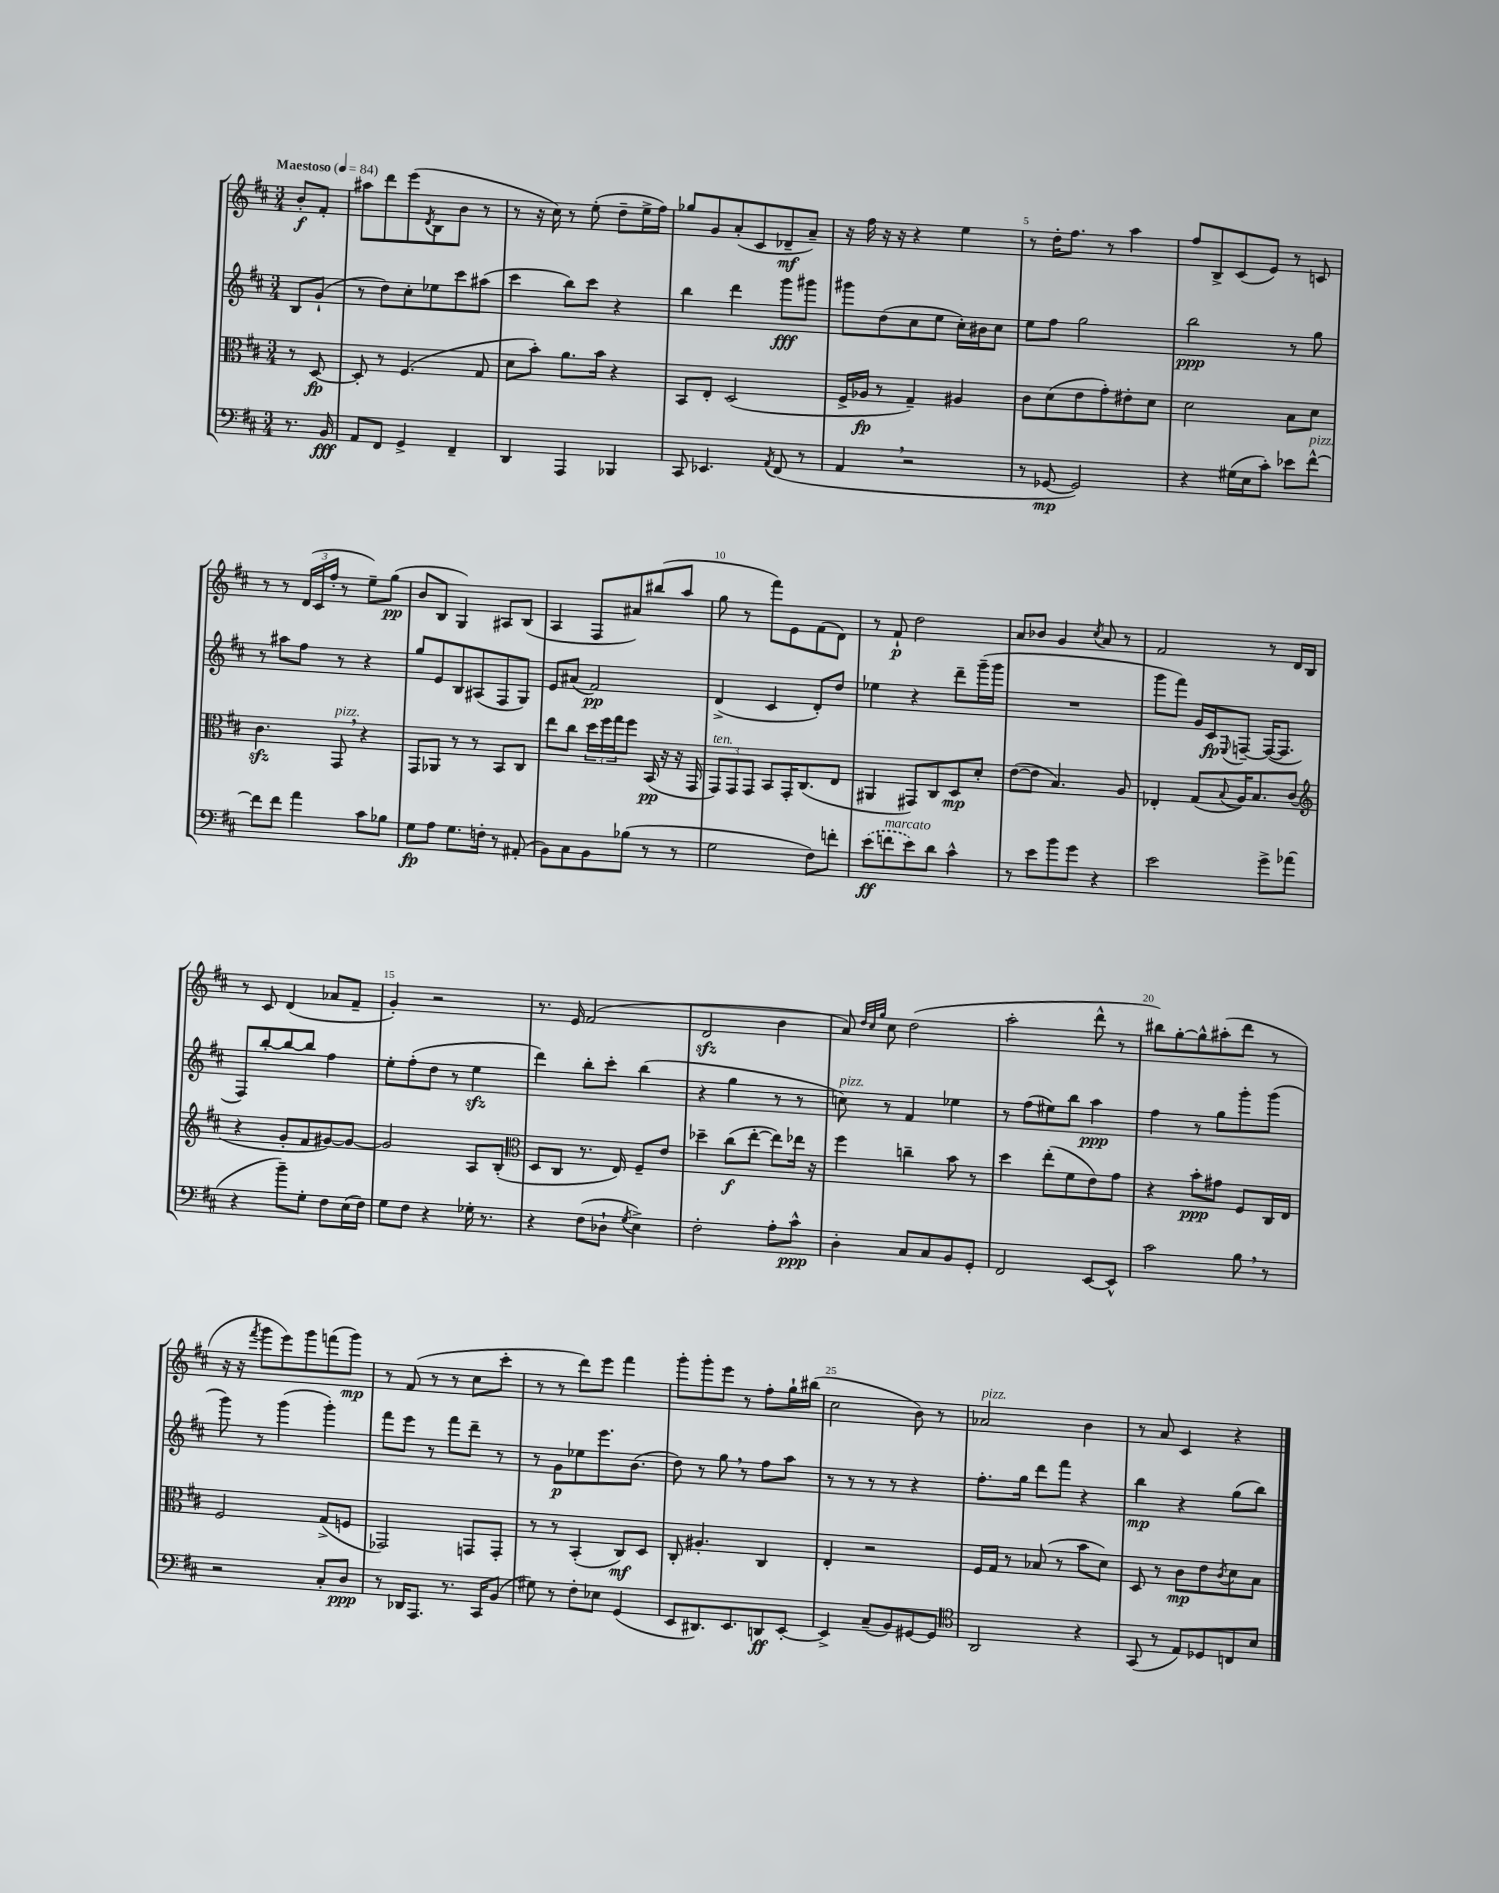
<<
\new StaffGroup <<
\new Staff = "s0" {
    \clef treble \key d \major \numericTimeSignature \time 3/4 \partial 4 \tempo "Maestoso" 4 = 84
    b'8-.\f fis'8-. |
    ais''8 d'''8 e'''8( \acciaccatura { d'8 } b8 b'8 r8 |
    r8 r16 cis''16) r8 e''8-.( d''8-- e''16-> fis''16) |
    ges''8 g'8 a'8-.( cis'8 des'8--\mf a'8--) |
    r16 fis''16 r16 r16 r4 e''4 |
    r8 d''16-. fis''8. r8 a''4 |
    fis''8 b8-> cis'8( e'8) r8 c'8 |
    r8 r8 \tuplet 3/2 { d'16( cis'16 fis''16-. } r8 e''8--) g''8\pp( |
    b'8 b8 g4) ais8 b8( |
    a4 fis8 ais'8) bis''8( a''8 |
    g''8 r8 fis'''8) e'8 fis'8( d'8) |
    r8 fis'8-!\p d''2 |
    a'8 bes'8 g'4 \acciaccatura { cis''8 } a'8 r8 |
    fis'2 r8 d'16 b16 |
    r8 cis'8 d'4( aes'8 fis'8-- |
    g'4-.) r2 |
    r8. e'16 fis'2( |
    d'2\sfz b'4 |
    a'8) \grace { d''32 cis''32 g''32 } cis''8 d''2( |
    a''2-. d'''8-^ r8 |
    bis''8) g''8~-. g''8-^ ais''8-.( d'''8 r8 |
    r16 r16 \acciaccatura { fis'''8 } g'''8 e'''8) g'''8 f'''8( g'''8\mp) |
    r8 fis'8( r8 r8 cis''8 cis'''8-. |
    r8 r8 d'''8) e'''8 fis'''4 |
    g'''8-. g'''8-. e'''8 r8 fis''8-. g''16-! bis''16( |
    cis''2 b'8) r8 |
    aes'2^\markup { \italic "pizz." } b'4 |
    r8 a'8 cis'4 r4 \bar "|." |
}
\new Staff = "s1" {
    \clef treble \key d \major \numericTimeSignature \time 3/4 \partial 4
    b8 g'8-!( |
    r8 d''8) cis''8-. ees''8 cis'''8 ais''8( |
    cis'''4 b''8) cis'''8 r4 |
    b''4 d'''4 g'''8\fff gis'''8 |
    gis'''8 d''8( cis''8 e''8 cis''16-.) bis'16 cis''8 |
    e''8 fis''8 g''2 |
    b''2\ppp r8 g''8 |
    r8 ais''8 fis''8 r8 r4 |
    g''8 e'8 b8 ais8( fis8 g8) |
    e'8 ais'8( fis'2\pp) |
    d'4->( cis'4 d'8-.) d''8 |
    ees''4 r4 d'''8-- g'''16--( g'''16 |
    R2. |
    g'''8 fis'''8) g'16 cis'16\fp \appoggiatura { e8 } f8~-- f16~( f8. |
    fis8) b''8~-. b''8~ b''8 fis''4 |
    e''8-. fis''8-.( d''8 r8 e''4\sfz |
    d'''4) b''8-. cis'''8-. b''4( |
    r4 g''4 r8 r8 |
    c''8^\markup { \italic "pizz." }) r8 fis'4 ees''4 |
    r8 fis''8( eis''8) b''8 a''4\ppp |
    fis''4 r8 g''8 g'''8-. g'''8( |
    g'''8) r8 g'''4( g'''4-.) |
    fis'''8 e'''8 r8 fis'''8 d'''8-- r8 |
    r8 g'8\p ees''8 e'''8. b'8.( |
    d''8) r8 g''8 \breathe r8 fis''8 a''8 |
    r8 r8 r8 r8 r4 |
    fis''8.-. g''16 d'''8 fis'''8 r4 |
    b''4\mp r4 g''8( b''8) \bar "|." |
}
\new Staff = "s2" {
    \clef alto \key d \major \numericTimeSignature \time 3/4 \partial 4
    r8 d8~\fp |
    d8-. r8 fis4.( g8 |
    d'8 b'8-.) a'8. b'16 r4 |
    b,8 e8-. d2( |
    fis16-> aes16\fp r8 g4--) ais4 |
    cis'8 d'8( e'8 g'8-.) eis'8-. d'8 |
    d'2 b8 d'8 |
    cis'4.\sfz g,8^\markup { \italic "pizz." } \breathe r4 |
    g,8 aes,8 r8 r8 b,8 cis8 |
    e''8 cis''8 \tuplet 3/2 { d''16 fis''16 g''16 } fis''8 b,16\pp( r16 r16 g,16 |
    \tuplet 3/2 { g,8^\markup { \italic "ten." }) g,8 g,8 } b,8 g,16-. cis8.( e8 |
    ais,4 gis,8) cis8 d8\mp d'8-. |
    e'8~( e'8 b4.) a8 |
    ees4-. g8( \appoggiatura { b8 } a16) b8. cis'8( |
    \clef treble r4 g'8-. fis'8 gis'8~) gis'8~ |
    gis'2 a8 b8-.( |
    \clef alto d8 cis8 r8. e16) fis8-- e'8 |
    des''4-- cis''8\f( e''8~-. e''8) ees''16 r16 |
    fis''4 c''4-- b'8 r8 |
    d''4 e''8-.( fis'8 e'8) g'8 |
    r4 b'8-.\ppp gis'8 fis8 cis16 e16 |
    fis2 g8->( f8 |
    ges,2) g,8 g,8-. |
    r8 r8 b,4-.( cis8\mf) d8 |
    cis8-. ais4.-. cis4 |
    e4-. r2 |
    fis16 g16 r8 bes8( r8 b'8 d'8) |
    d8 r8 cis'8\mp e'8 \acciaccatura { cis'8 } d'8 b8 \bar "|." |
}
\new Staff = "s3" {
    \clef bass \key d \major \numericTimeSignature \time 3/4 \partial 4
    r8. b,16\fff |
    a,8 fis,8 g,4-> fis,4-- |
    d,4 a,,4 bes,,4 |
    cis,8 ees,4. \acciaccatura { a,8 } fis,8( r8 |
    a,4 \breathe r2 |
    r8 ges,8~\mp ges,2) |
    r4 gis16( e16 cis'8-.) ees'8 fis'8~-^^\markup { \italic "pizz." } |
    fis'8 fis'8 a'4 cis'8 bes8 |
    g8\fp a8 g8. f16-. r8 ais,8-.( |
    b,8) cis8 b,8 bes8( r8 r8 |
    g2 fis8) f'8-. |
    \once \slurDashed e'8\ff( f'8^\markup { \italic "marcato" } e'8) d'8 cis'4-^ |
    r8 e'8 b'8 g'8 r4 |
    e'2 g'8-> aes'8( |
    r4 b'8--) g8-. fis8 e16( fis16) |
    g8 fis8 r4 ges16-. r8. |
    r4 fis8( des8-! \acciaccatura { g8 } e4->) |
    fis2-. a8-. cis'8-^\ppp |
    d4-. cis8 cis8 b,8 g,8-. |
    fis,2 e,8~ e,8-^ |
    cis'2 b8 \breathe r8 |
    r2 cis8-. d8\ppp |
    r8 des,16 a,,8. r8. cis,16 b,8( |
    gis8) r8 fis8-. ees8 g,4( |
    e,8 dis,8.) e,8. d,8\ff e,8~-. |
    e,4-> cis8--( b,8) gis,8~ gis,8 |
    \clef tenor a,2 r4 |
    g,8( r8 e8) des8 c8 b8 \bar "|." |
}
>>
>>
\layout { \context { \Score \override BarNumber.break-visibility = ##(#f #t #t) barNumberVisibility = #(every-nth-bar-number-visible 5) } }
